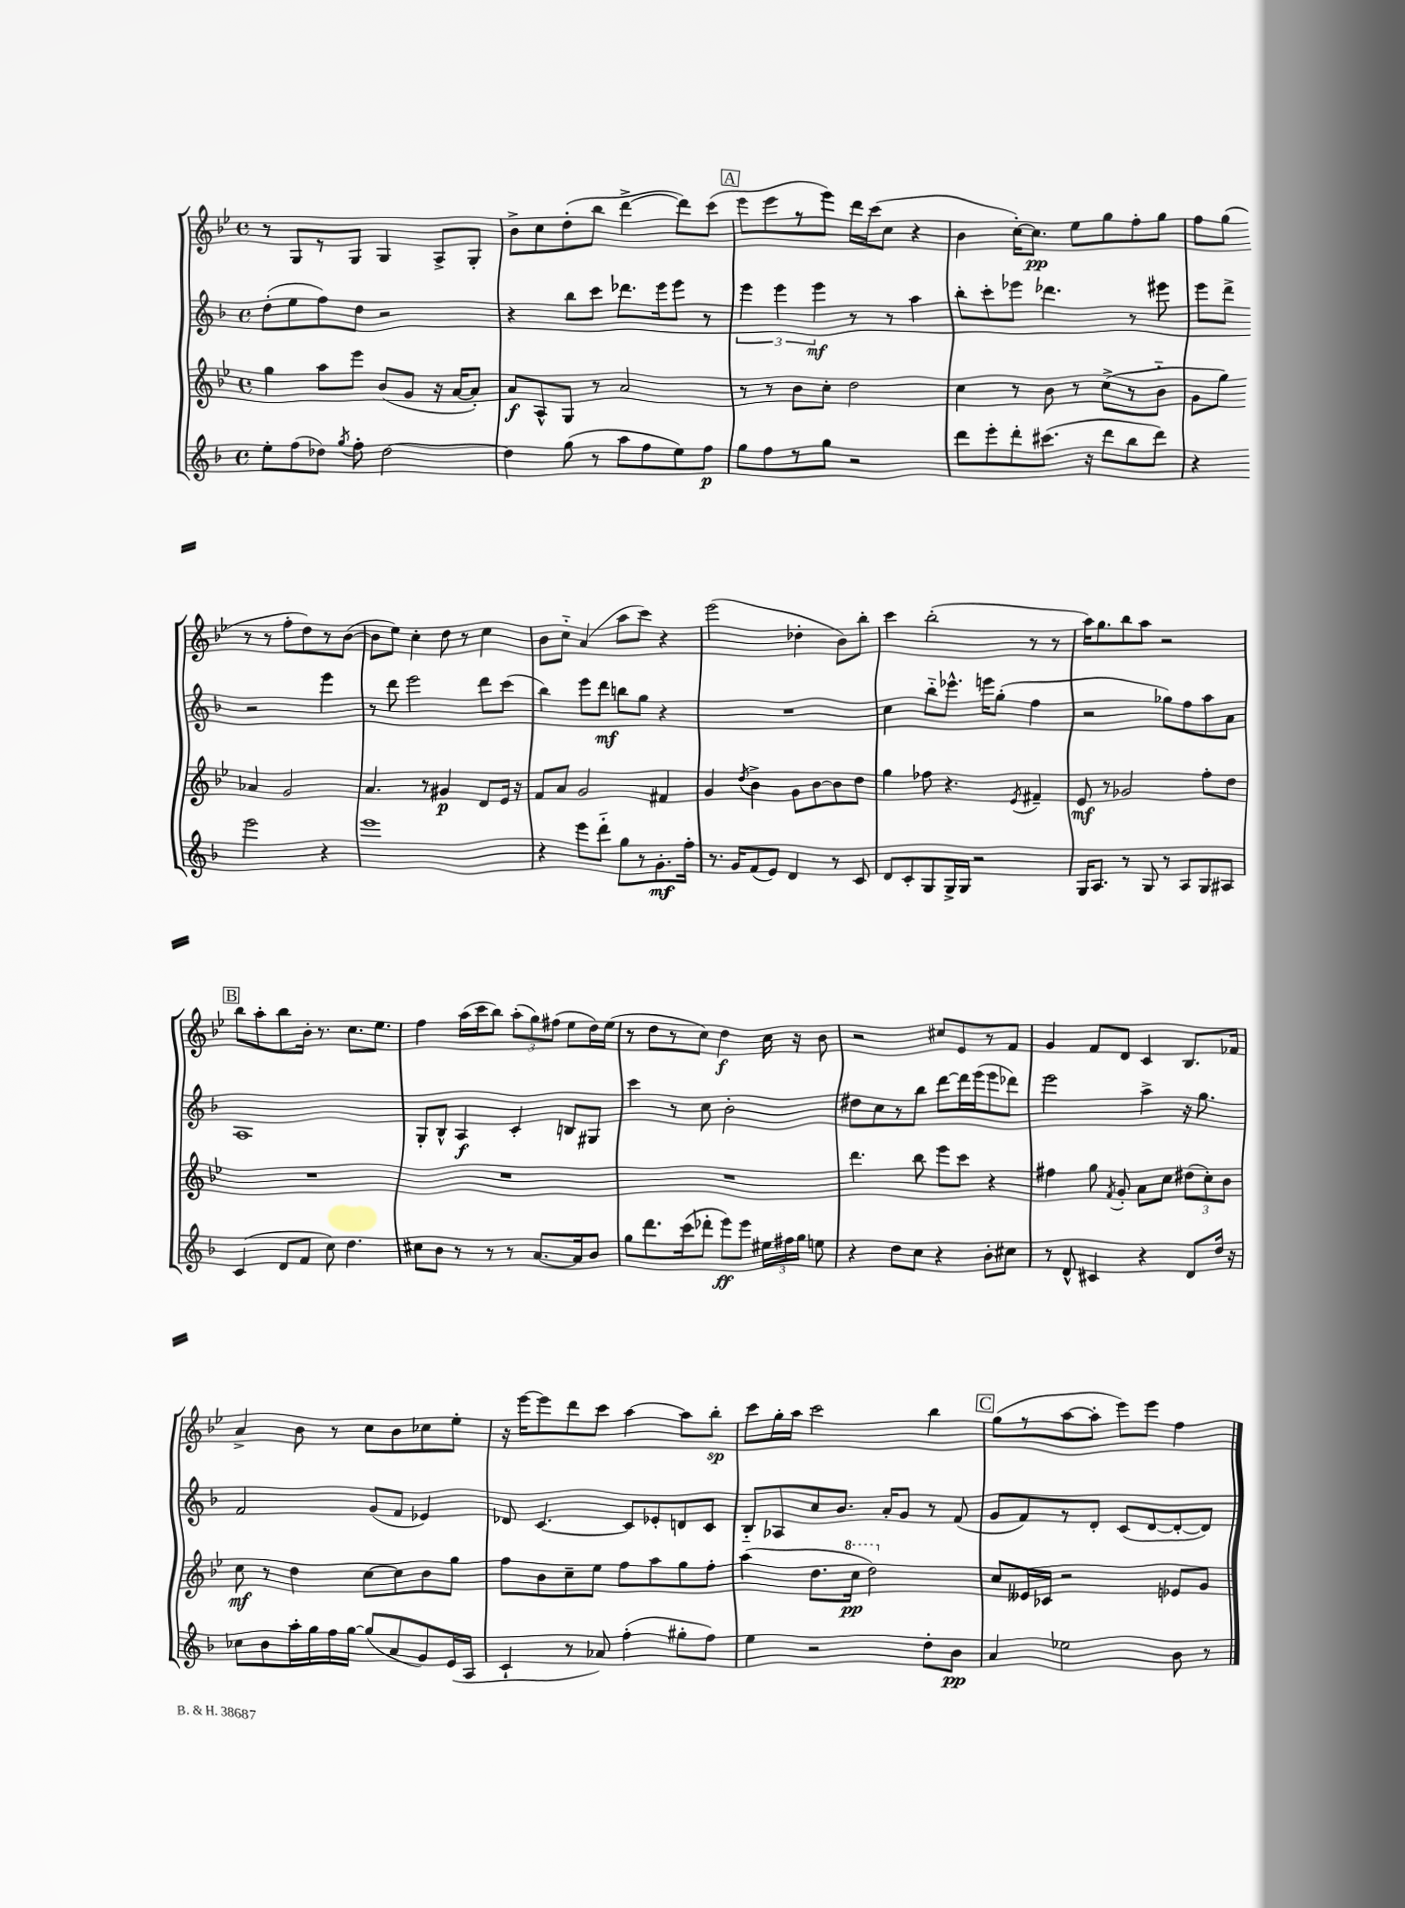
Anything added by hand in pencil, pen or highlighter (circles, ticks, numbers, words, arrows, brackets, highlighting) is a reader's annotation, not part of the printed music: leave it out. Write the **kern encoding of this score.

**kern	**kern	**kern	**kern
*staff4	*staff3	*staff2	*staff1
*clefG2	*clefG2	*clefG2	*clefG2
*k[b-]	*k[b-e-]	*k[b-]	*k[b-e-]
*M4/4	*M4/4	*M4/4	*M4/4
*met(c)	*met(c)	*met(c)	*met(c)
8ee'\L	4gg\	(8dd'\L	8r
(8ff\	.	8ee\	8G/L
8dd-\J)	8aa\L	8ff\)	8r
8qgg/	.	.	.
8ff'\	8eee-\J	8dd\J	8G/J
[2dd-\	(8b-/L	2r	4G/
.	8g/J	.	.
.	16r	.	8A^/L
.	[16a/LK	.	.
.	8a'/]J)	.	8G'/J
=	=	=	=
4dd-\]	8a/L	4r	8b-^\L
.	8A^^/	.	8cc\
(8gg\	8G/J	8bb-\L	(8dd'\
8r	8r	8ccc\J	8bb-\J
8aa\L	2a/	8.ddd-\L	[4ddd^\
8ff\	.	.	.
.	.	16eee\k	.
8ee\)	.	8eee\J	8ddd\]L)
8ff\J	.	8r	(8ccc\J
=	=	=	=
8gg\L	8r	6eee\	8eee-\L
8ff\	8r	.	8eee-\
.	.	6eee\	.
8r	8b-\L	.	8r
.	.	6eee\	.
8gg\J	8cc'\J	.	8eee-\J)
2r	2dd\	8r	16ddd\LL
.	.	.	(16ccc\J
.	.	8r	8cc\J
.	.	4aa\	4r
=	=	=	=
8ddd\L	4cc\	8bb-'\L	4b-\
8eee'\	.	8ccc'\	.
8ddd'\	8r	8eee-\J	[16cc'\LK)
.	.	.	8.cc\]J
(8.ccc#\J	8b-\	4.ddd-\	.
.	8r	.	8ee-\L
16r	.	.	.
8ddd\L	(8cc^\L	.	8gg\
8bb-\	8r	8r	8ff'\
8ddd\J)	8b-'~\J	8eee#\	8gg\J
=	=	=	=
4r	8g\L	8eee\L	8ff\L
.	8gg\J)	8ddd^\J	(8gg\J
2eee\	4a-/	2r	8r
.	.	.	8r
.	2g/	.	8ff'\L
.	.	.	8dd\)
4r	.	4eee\	8r
.	.	.	([8b-\J
=	=	=	=
1eee	4.a/	8r	8b-\]L
.	.	8ddd\	8ee-\J)
.	.	2eee\	4cc'\
.	8r	.	.
.	4g#/	.	8dd\
.	.	.	8r
.	8d/L	8ddd\L	4cc\
.	16e-/Jk	(8ccc\J	.
.	16r	.	.
=	=	=	=
4r	8f/L	4bb-\)	8b-\L
.	8a/J	.	8cc'~\J
8eee\L	2g/	8eee\L	(4a/
8ddd'~\J	.	8ddd\J	.
8gg\L	.	8bb\L	8aa\L
8r	.	8gg\J	8ccc\J)
8.g'\	4f#/	4r	4r
16ff'\Jk	.	.	.
=	=	=	=
8.r	4g/	1r	(2eee-\
16g/LK	.	.	.
.	8qdd/	.	.
(8f/	4b-^\	.	.
8e/J)	.	.	.
4d/	8g\L	.	4dd-'\
.	[8b-\	.	.
8r	8b-\]	.	8b-\L)
8c/	8dd\J	.	8bb-'\J
=	=	=	=
8d/L	4gg\	4cc\	4ccc\
8c'/	.	.	.
8G/	8ff-\	8bb-'~\L	(2bb-'\
16G^/L	4.r	8.eee-^^\J	.
16G/JJ	.	.	.
2r	.	.	.
.	.	16eee\LK	.
.	.	(8gg'\J	.
.	8qe-/	.	.
.	4f#~/	4ff\	8r
.	.	.	8r
=	=	=	=
16G/LK	8e-/	2r	16aa\LK)
8.A/J	.	.	8.gg\
.	8r	.	.
8r	2g-/	.	8bb-\
8G/	.	.	8aa\J
8r	.	8gg-\L)	2r
8A/L	.	8ff\	.
8G/	8ff'\L	8aa\	.
8A#/J	8dd\J	8a\J	.
=	=	=	=
(4c/	1r	1A	8bb-\L
.	.	.	8aa'\
8d/L	.	.	8bb-\
8f/J	.	.	16b-'\Jk
.	.	.	8.r
8cc\)	.	.	.
4.dd\	.	.	8.cc\L
.	.	.	8.ee-\J
=	=	=	=
8cc#\L	1r	8G'/L	4ff\
8b-\J	.	8B-^^/J	.
8r	.	4A/	(16aa\LL
.	.	.	16ccc\J
8r	.	.	8bb-\J)
8r	.	4c'/	(12aa'\L
.	.	.	12gg\)
[8.a/L	.	.	.
.	.	.	(12ff#\J
.	.	8B/L	8ee-\L
16a/]k	.	.	.
8b-/J	.	8G#/J	16dd\L)
.	.	.	(16ee-\JJ
=	=	=	=
8gg\L	1r	4ccc\	8r
8.ddd\	.	.	8dd\L
.	.	8r	8r
(16ccc\k	.	.	.
8ddd-'\J	.	8cc\	8cc\J)
8eee\L)	.	2b-'\	4dd\
8eee\J	.	.	.
24ee#\LL	.	.	16cc\
24ff#\	.	.	.
.	.	.	16r
24gg\JJ	.	.	.
8ee\	.	.	8b-\
=	=	=	=
4r	4.ddd\	8dd#\L	2r
.	.	8cc\	.
8dd\L	.	8r	.
8cc\J	8bb-\	8bb-\J	.
4r	8eee-\L	[8ddd\L	8cc#/L
.	8ccc\J	16ddd\]L	8e-/
.	.	(16eee\J	.
8b-'\L	4r	8eee\	8r
8cc#\J	.	8ddd-\J)	8f/J
=	=	=	=
8r	4ff#\	2eee\	4g/
8d^^/	.	.	.
4c#/	8gg\	.	8f/L
.	8qf/	.	.
.	8g'/	.	8d/J
4r	8a\L	4aa^\	4c/
.	8cc\J	.	.
8d/L	(12dd#\L	16r	8.B-/L
.	.	8.gg\	.
.	12cc'\)	.	.
16dd/Jk	.	.	.
.	12b-\J	.	.
16r	.	.	16f-/Jk
=	=	=	=
8cc-\L	8cc\	2f/	4a^/
8b-\	8r	.	.
16aa'\L	4dd\	.	8b-\
16gg\	.	.	.
16ff\	.	.	8r
[16gg\JJ	.	.	.
(8gg/]L	[8cc\L	(8g/L	8cc\L
8a/	8cc\]	8f/J	8b-\
8g/)	8b-\	4e-/)	8cc-\
(16e/L	8gg\J	.	8ee-'\J
16A/JJ	.	.	.
=	=	=	=
4c`/	8ff\L	8d-/	16r
.	.	.	[16eee-\LK
.	8b-\	[4.c/	8eee-\]
8r	8cc~\	.	8ddd\
8a-/)	8ee-\J	.	8ccc\J
(4ff'\	8ff\L	8c/]L	[4aa\
.	8aa\	8e-'/	.
8gg#'\L	8gg\	8d/	8aa\]L
8ff\J)	8ff'\J	8c/J	8bb-'\J
=	=	=	=
4ee\	(4aa\	8B-'~/L	8ccc\L
.	.	8A-/	16gg'\L
.	.	.	16aa\JJ
2r	8.dd\L	8cc/	2ccc\
.	.	8.b-/J	.
.	16ccc\Jk	.	.
.	2ddd\)	.	.
.	.	16a'/LK	.
.	.	8g/J	.
8dd'\L	.	8r	4bb-\
8b-\J	.	(8f/	.
=	=	=	=
4a/	8cc/L	8g/L	(8gg\L
.	16e--/L	8f/)	8r
.	16c-/JJ	.	.
2ee-\	2r	8r	[8aa\
.	.	8d'/J	8aa'\]J
.	.	(8c/L	8eee-\L)
.	.	[8d/	8eee-\J
8b-\	8e-/L	8d'/_	4ff\
8r	8g/J	8d/]J)	.
==	==	==	==
*-	*-	*-	*-
